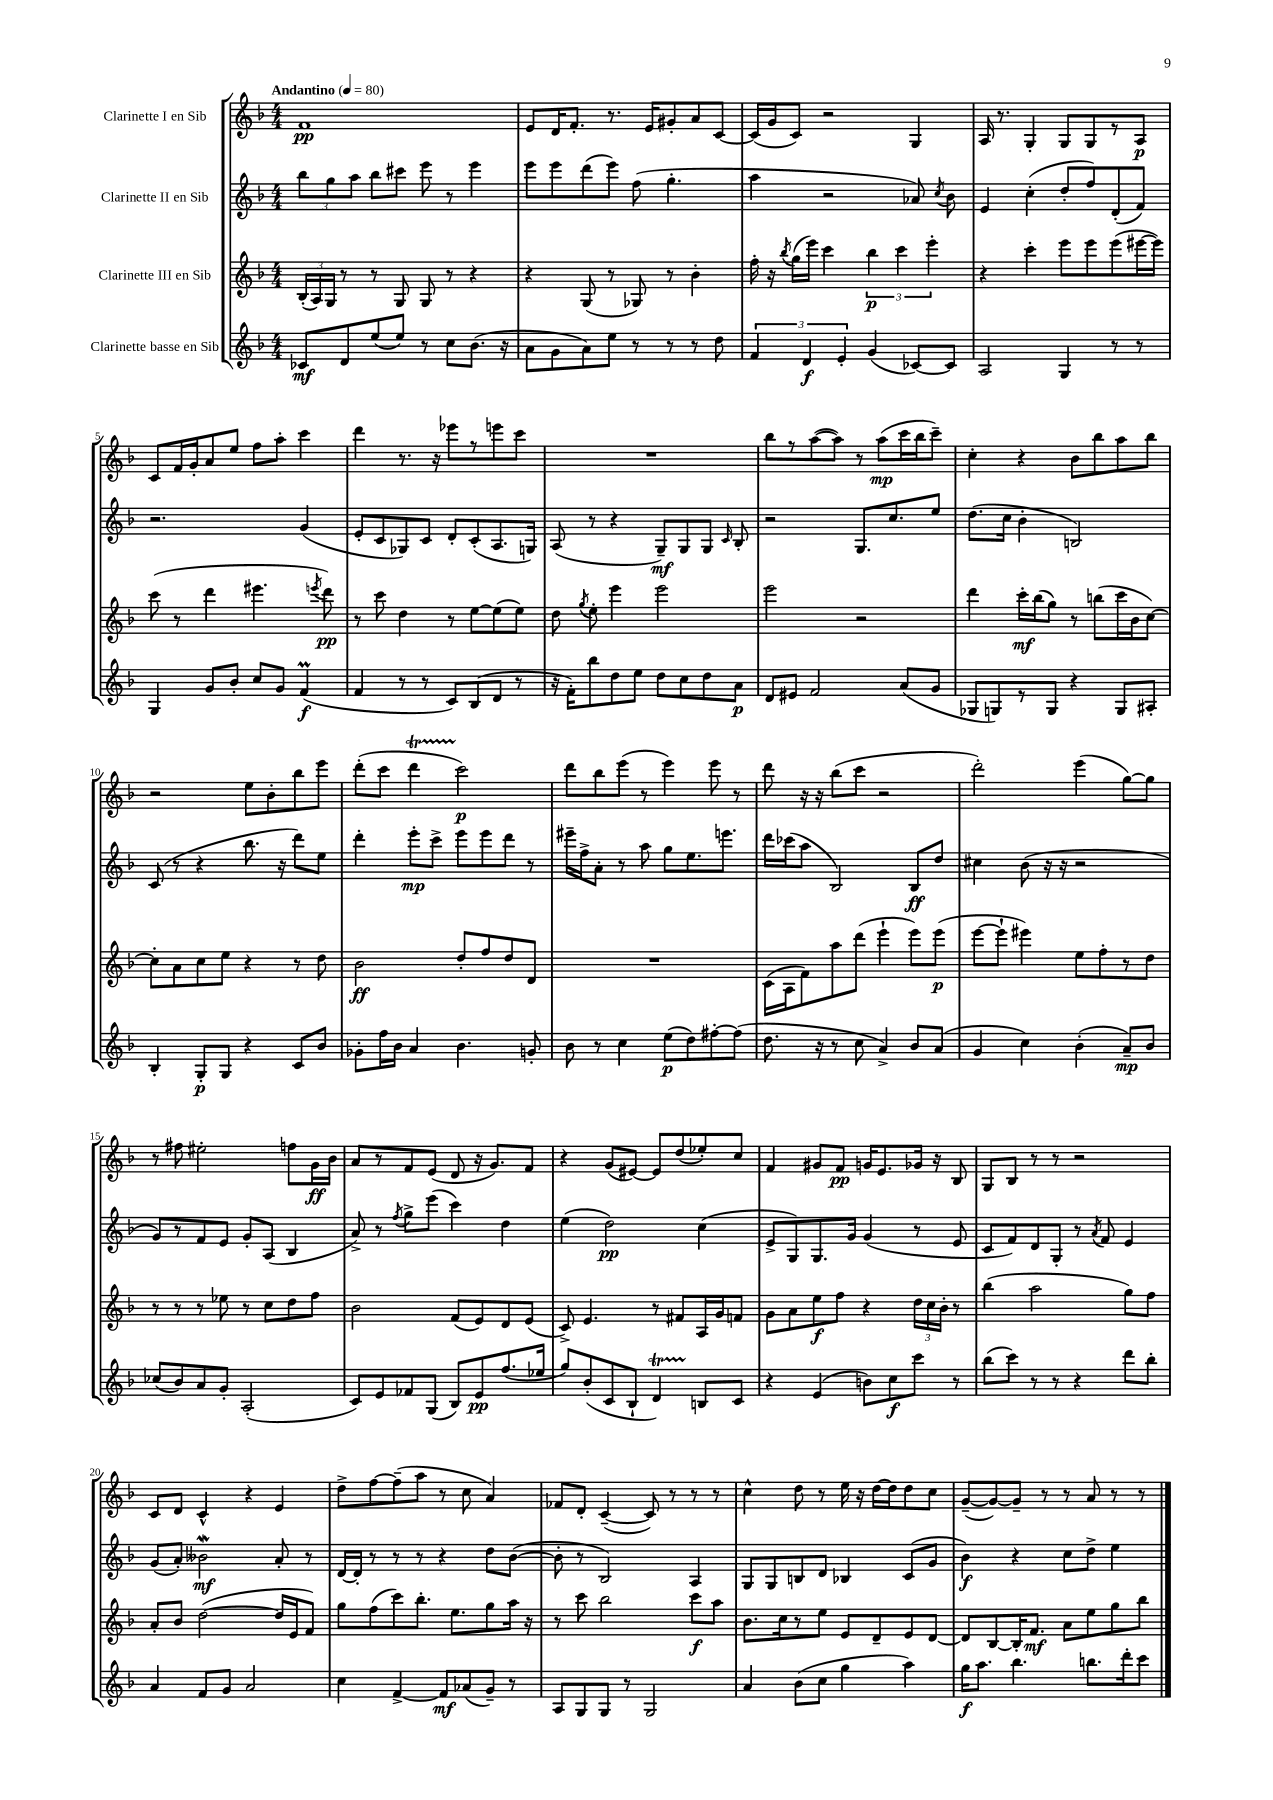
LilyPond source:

<<
\new StaffGroup <<
\new Staff = "s0" \with { instrumentName = "Clarinette I en Sib" } {
    \clef treble \key f \major \numericTimeSignature \time 4/4 \tempo "Andantino" 4 = 80
    \autoBeamOff f'1\pp |
    e'8[ d'16 f'8.]-. r8. e'16[ gis'8-. a'8 c'8]~ |
    c'16[( g'16 c'8]) r2 g4 |
    a16 r8. g4-. g8[ g8 r8 a8]\p |
    c'8[ f'16 g'16-. a'8 e''8] f''8[ a''8]-. c'''4 |
    d'''4 r8. r16 ees'''8[ r8 e'''8 c'''8] |
    R1 |
    bes''8[ r8 a''8~( a''8]) r8 a''8[\mp( c'''16 bes''16 c'''8]--) |
    c''4-. r4 bes'8[ bes''8 a''8 bes''8] |
    r2 e''8[ bes'8-. bes''8 e'''8] |
    d'''8[-.( c'''8] d'''4\startTrillSpan c'''2\stopTrillSpan\p) |
    d'''8[ bes''8 e'''8]( r8 e'''4) e'''8 r8 |
    d'''8 r16 r16 bes''8[( c'''8] r2 |
    d'''2-.) e'''4( g''8[~) g''8] |
    r8 fis''8 eis''2-. f''8[ g'16\ff bes'16] |
    a'8[ r8 f'8 e'8]( d'8 r16 g'8.[) f'8] |
    r4 g'8[( eis'8]~) eis'8[ d''8( ees''8-.) c''8] |
    f'4 gis'8[ f'8]\pp g'16[ e'8. ges'16] r16 bes8 |
    g8[ bes8] r8 r8 r2 |
    c'8[ d'8] c'4-^ r4 e'4 |
    d''8[-> f''8~ f''8--( a''8] r8 c''8 a'4) |
    fes'8[ d'8]-. c'4~--( c'8) r8 r8 r8 |
    c''4-^ d''8 r8 e''16 r16 d''16[~ d''16 d''8 c''8] |
    g'8[~--( g'8~) g'8]-- r8 r8 a'8 r8 r8 \bar "|." |
}
\new Staff = "s1" \with { instrumentName = "Clarinette II en Sib" } {
    \clef treble \key f \major \numericTimeSignature \time 4/4
    \autoBeamOff \tuplet 3/2 { bes''8[ g''8 a''8] } bes''8[ cis'''8] e'''8 r8 e'''4 |
    e'''8[ e'''8 d'''8( e'''8]) f''8( g''4.-. |
    a''4 r2 aes'8) \acciaccatura { c''8 } bes'8 |
    e'4 c''4-.( d''8[-. f''8) d'8-.( f'8]) |
    r2. g'4( |
    e'8[-. c'8 ges8) c'8] d'8[-. c'8-.( a8. g16]) |
    a8( r8 r4 g8[--\mf) g8 g8] \grace { c'16 } bes8-. |
    r2 g8.[ c''8. e''8] |
    d''8.[( c''16] bes'4-. b2) |
    c'8( r8 r4 bes''8. r16 d'''8[) e''8] |
    d'''4-. e'''8[-.\mp c'''8]-> e'''8[ e'''8 d'''8] r8 |
    eis'''16[-- f''16-> a'8]-. r8 a''8 g''8[ e''8. e'''8.] |
    d'''16[ ces'''16( a''8] bes2) bes8[\ff d''8] |
    cis''4 bes'8( r16 r16 r2 |
    g'8[) r8 f'8 e'8] g'8[-. a8]( bes4 |
    a'8->) r8 \acciaccatura { f''8 } g''8[-> e'''8]( c'''4) d''4 |
    e''4( d''2\pp) c''4( |
    e'8[-> g8) g8. g'16] g'4( r8 e'8 |
    c'8[ f'8) d'8 g8]-. r8 \acciaccatura { a'8 } f'8 e'4 |
    g'8[( a'8]-.) beses'2\mordent\mf a'8-. r8 |
    d'16[~ d'16]-. r8 r8 r8 r4 d''8[ bes'8]~( |
    bes'8-. r8 bes2) a4 |
    g8[ g8 b8 d'8] bes4 c'8[( g'8] |
    bes'4\f) r4 c''8[ d''8]-> e''4 \bar "|." |
}
\new Staff = "s2" \with { instrumentName = "Clarinette III en Sib" } {
    \clef treble \key f \major \numericTimeSignature \time 4/4
    \autoBeamOff \tuplet 3/2 { bes16[-.( a16) g16] } r8 r8 g8 g8 r8 r4 |
    r4 g8( r8 ges8) r8 bes'4-. |
    f''16-. r16 \acciaccatura { bes''8 } g''16[( e'''16]) c'''4 \tuplet 3/2 { bes''4\p c'''4 e'''4-. } |
    r4 c'''4-. e'''8[ e'''8 e'''8( eis'''16~ eis'''16]) |
    c'''8( r8 d'''4 eis'''4. \acciaccatura { e'''8 } d'''8\pp) |
    r8 c'''8 d''4 r8 e''8[~ e''8( e''8]) |
    d''8 \acciaccatura { g''8 } e''8-. e'''4 e'''2 |
    e'''2 r2 |
    d'''4 c'''16[-.\mf bes''16( g''8]) r8 b''8[( c'''16 bes'16 c''8]~) |
    c''8[-. a'8 c''8 e''8] r4 r8 d''8 |
    bes'2\ff d''8[-. f''8 d''8 d'8] |
    R1 |
    c'16[( a16 f'8) a''8 d'''8]( e'''4-! e'''8[) e'''8]\p( |
    e'''8[~ e'''8]-! eis'''4) e''8[ f''8-. r8 d''8] |
    r8 r8 r8 ees''8 r8 c''8[ d''8 f''8] |
    bes'2 f'8[( e'8) d'8 e'8]( |
    c'8->) e'4. r8 fis'8[ a16 g'16 f'8] |
    g'8[ a'8 e''8\f f''8] r4 \tuplet 3/2 { d''16[ c''16 bes'16]-. } r8 |
    bes''4( a''2 g''8[) f''8] |
    a'8[-. bes'8] d''2~( d''16[ e'16 f'8]) |
    g''8[ f''8( c'''8) bes''8.]-. e''8.[ g''8 a''16] r16 |
    r8 c'''8 bes''2 c'''8[\f a''8] |
    bes'8.[ c''16 r8 e''8] e'8[ d'8-- e'8 d'8]~ |
    d'8[ bes8~ bes16-. f'8.]\mf a'8[ e''8 g''8 bes''8] \bar "|." |
}
\new Staff = "s3" \with { instrumentName = "Clarinette basse en Sib" } {
    \clef treble \key f \major \numericTimeSignature \time 4/4
    \autoBeamOff ces'8[\mf d'8 e''8( e''8]) r8 c''8[ bes'8.]( r16 |
    a'8[ g'8 a'8) e''8] r8 r8 r8 d''8 |
    \tuplet 3/2 { f'4 d'4\f e'4-. } g'4( ces'8[~) ces'8] |
    a2 g4 r8 r8 |
    g4 g'8[ bes'8]-. c''8[ g'8] f'4\prall\f( |
    f'4 r8 r8 c'8[) bes8( d'8] r8 |
    r16 f'16[-.) bes''8 d''8 e''8] d''8[ c''8 d''8 a'8]\p |
    d'8[ eis'8] f'2 a'8[( g'8] |
    ges8[ g8) r8 g8] r4 g8[ ais8]-. |
    bes4-. g8[-.\p g8] r4 c'8[ bes'8] |
    ges'8[-. f''16 bes'16] a'4 bes'4. g'8-. |
    bes'8 r8 c''4 e''8[\p( d''8) fis''8~-. fis''8]( |
    d''8. r16 r8 c''8 a'4->) bes'8[ a'8]( |
    g'4 c''4) bes'4-.( a'8[--\mp) bes'8] |
    ces''8[( bes'8) a'8 g'8]-. a2-.( |
    c'8[) e'8 fes'8 g8]( bes8[) e'8\pp f''8.( ees''16] |
    g''8[) bes'8-.( c'8 bes8]-! d'4\startTrillSpan) b8[\stopTrillSpan c'8] |
    r4 e'4( b'8[) c''8\f c'''8] r8 |
    bes''8[( c'''8]) r8 r8 r4 d'''8[ bes''8]-. |
    a'4 f'8[ g'8] a'2 |
    c''4 f'4~-> f'8[\mf aes'8( g'8]--) r8 |
    a8[ g8 g8] r8 g2 |
    a'4 bes'8[( c''8] g''4 a''4) |
    g''16[\f a''8.] bes''4. b''8.[ d'''16-. c'''8] \bar "|." |
}
>>
>>
